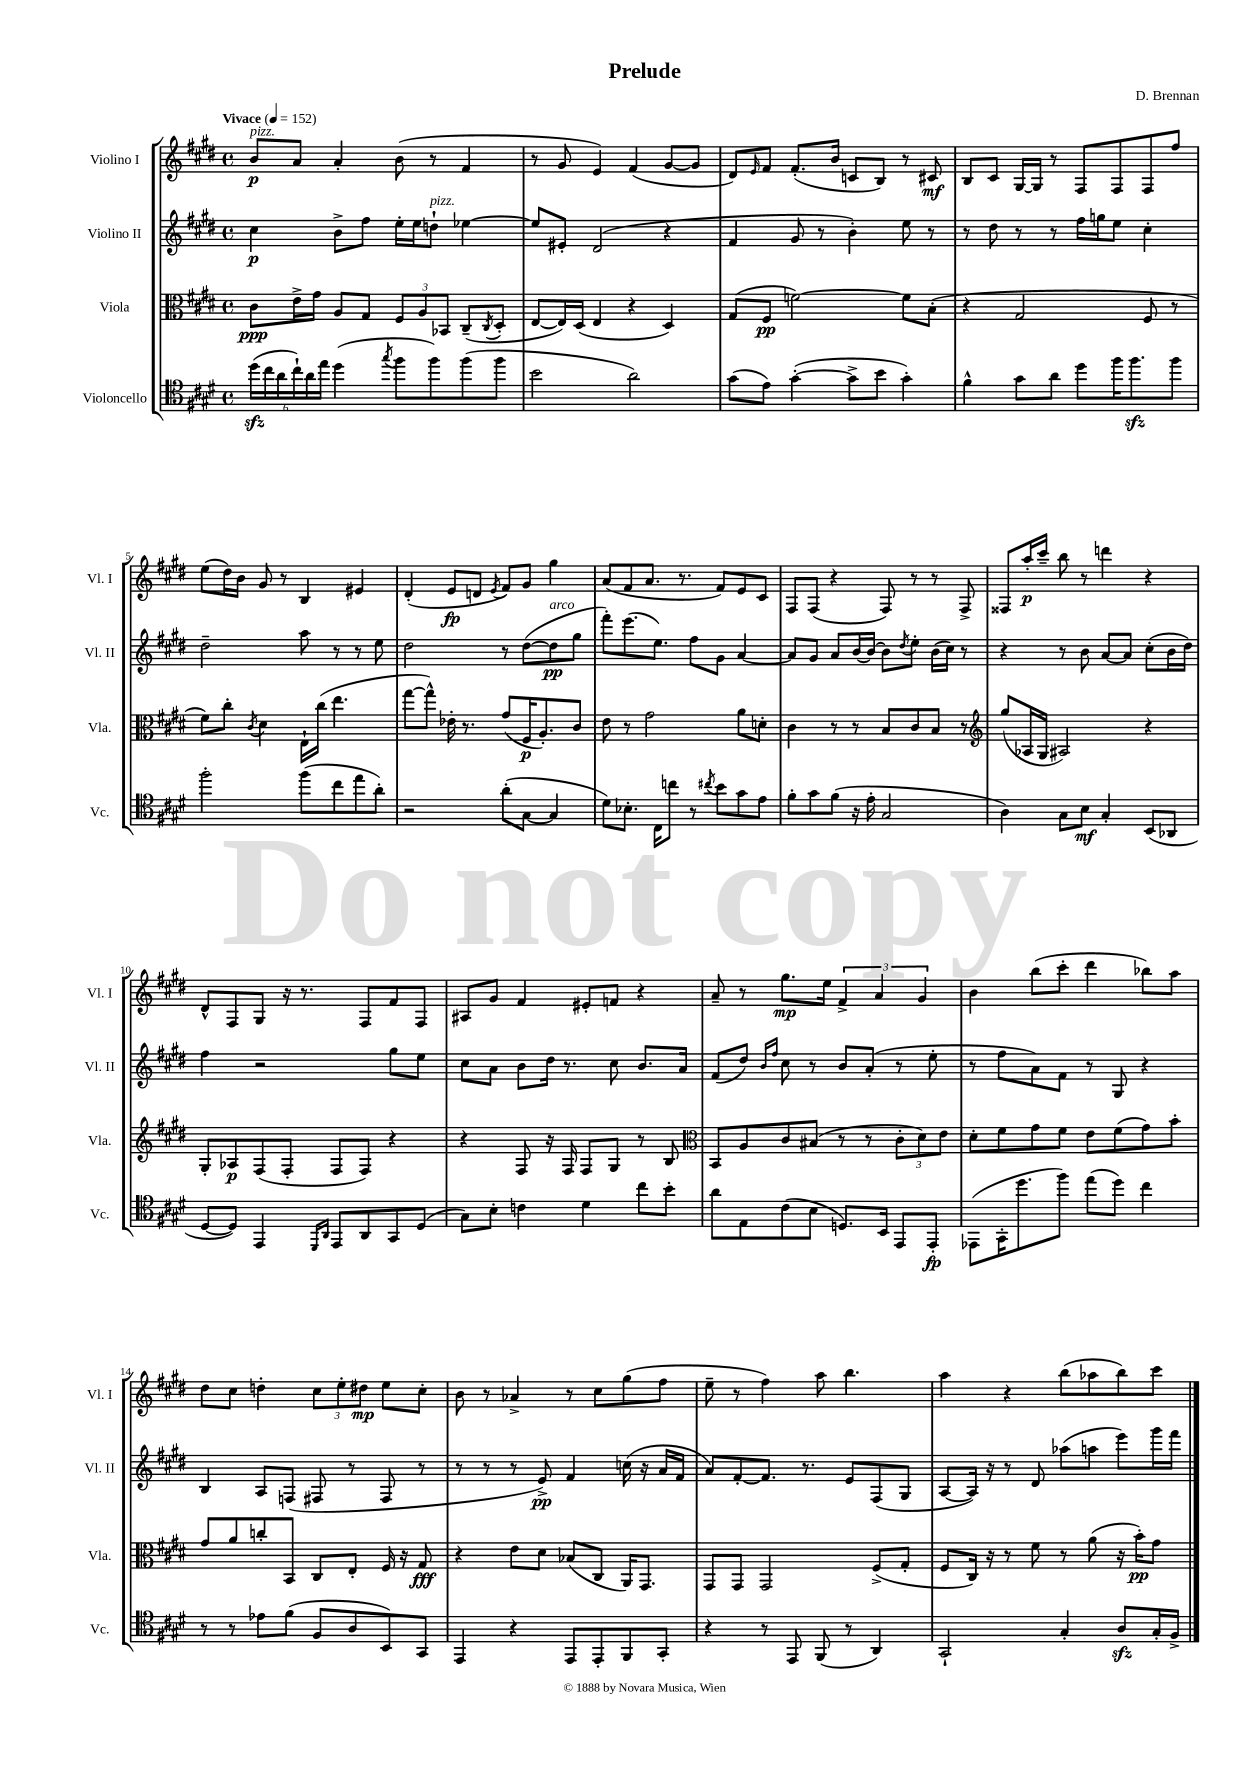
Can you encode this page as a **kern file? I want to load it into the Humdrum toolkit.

**kern	**kern	**kern	**kern
*staff4	*staff3	*staff2	*staff1
*clefC4	*clefC3	*clefG2	*clefG2
*k[f#c#g#d#]	*k[f#c#g#d#]	*k[f#c#g#d#]	*k[f#c#g#d#]
*M4/4	*M4/4	*M4/4	*M4/4
*met(c)	*met(c)	*met(c)	*met(c)
*MM152	*MM152	*MM152	*MM152
(24dd#\LL	8c#\L	4cc#\	8b/L
24cc#\	.	.	.
24a\	.	.	.
24cc#`\)	16e^\L	.	8a/J
24a\	.	.	.
.	16g#\JJ	.	.
24ee\JJ	.	.	.
(4dd#\	8A/L	8b^\L	4a'/
.	8G#/J	8ff#\J	.
8qgg#/	.	.	.
8ff#\L	12F#/L	16ee'\LL	(8b\
.	.	16ee\J	.
.	12A/	.	.
8ff#\)	.	8dd`\J	8r
.	12BB-/J	.	.
(8ff#\	(8C#~/L	[4ee-\	4f#/
.	8qC#/	.	.
8ff#\J	8D#'/J	.	.
=	=	=	=
2b\	[8E/L	8ee-/]L	8r
.	16E/]L)	8e#'/J	8g#/
.	(16D#/JJ	.	.
.	4E/	(2d#/	4e/)
2a\)	4r	.	(4f#/
.	4D#/)	4r	[8g#/L
.	.	.	8g#/]J
=	=	=	=
(8g#\L	(8G#/L	4f#/	8d#/L)
.	.	.	16qqe/
8e\J)	8F#/J	.	8f#/J
([4g#'\	[2f\)	8g#/	(8.f#'/L
.	.	8r	.
.	.	.	16b/Jk
8g#^\]L	.	4b'\)	8c/L
8b\J	.	.	8B/J)
4g#'\)	8f\]L	8ee\	8r
.	(8B'\J	8r	8c#/
=	=	=	=
4f#^^\	4r	8r	8B/L
.	.	8dd#\	8c#/J
8g#\L	2G#/	8r	[16G#/LL
.	.	.	16G#/]JJ
8a\J	.	8r	8r
8dd#\L	.	16ff#\LL	8F#/L
.	.	16gg\J	.
16ff#\K	.	8ee\J	8F#/
8.ff#\	.	.	.
.	8F#/	4cc#'\	8F#/
8ff#\J	8r	.	8ff#/J
=	=	=	=
2ff#'\	8f#\L)	2dd#~\	(8ee\L
.	8cc#'\J	.	16dd#\L)
.	.	.	16b\JJ
.	8qc#/	.	.
.	4d#\	.	8g#/
.	.	.	8r
(8ff#\L	16E`\LL	8aa\	4B/
.	(16cc#\JJ	.	.
8cc#\	4.ee\	8r	.
8ee\	.	8r	4e#/
8a'\J)	.	8ee\	.
=	=	=	=
2r	[8gg#\L	2dd#\	(4d#'/
.	8gg#^^\]J)	.	.
.	16e-'\	.	8e/L
.	8.r	.	.
.	.	.	8d/J
.	.	.	8qe/
(8a'\L	(8g#/L	8r	8f#/L)
[8G#\J	16F#/K	([8dd#\L	8g#/J
.	8.A'/)	.	.
4G#/]	.	8dd#\]	4gg#\
.	8c#/J	8gg#\J	.
=	=	=	=
8d#\L)	8e\	8fff#'\L)	(8a/L
8.B-'\J	8r	(8.eee\	8f#/
.	2g#\	.	8.a/J
16C#\LK	.	8.ee\J)	.
8cc\J	.	.	.
.	.	.	8.r
8r	.	8ff#\L	.
8qcc#/	.	.	.
8b\L	.	8g#\J	8f#/L)
8g#\	8a\L	[4a/	8e/
8e\J	8d'\J	.	8c#/J
=	=	=	=
8f#'\L	4c#\	8a/]L	8F#/L
8g#\	.	8g#/J	(8F#/J
(8f#\J	8r	8a/L	4r
16r	8r	[16b/L	.
16e'\	.	16b/_JJ	.
2G#/	8B/L	8b\]L	8F#/)
.	.	8qdd#/	.
.	8c#/	8ee'\J	8r
.	8B/J	(16b\LL	8r
.	.	16cc#\JJ)	.
.	8r	8r	8F#^/
=	=	=	=
*	*clefG2	*	*
4A\)	(8gg#/L	4r	8F##/L
.	16A-/L	.	16aa'/L
.	16G#/JJ	.	16ccc#~/JJ
8G#\L	2A#/)	8r	8bb\
8B\J	.	8b\	8r
4G#'/	.	[8a/L	4ddd\
.	.	8a/]J	.
(8BB/L	4r	(8cc#'\L	4r
8AA-/J	.	16b\L	.
.	.	16dd#\JJ)	.
=	=	=	=
[8D#/L	8G#'/L	4ff#\	8d#^^/L
8D#/]J)	8A-/	.	8F#/
4EE/	(8F#/	2r	8G#/J
.	8F#'/J	.	16r
.	.	.	8.r
16qqDD#/LL	.	.	.
16qqAA/JJ	.	.	.
8EE/L	8F#/L	.	.
8AA/	8F#/J)	.	8F#/L
8GG#/	4r	8gg#\L	8f#/
(8D#/J	.	8ee\J	8F#/J
=	=	=	=
8G#\L)	4r	8cc#\L	8A#/L
8B'\J	.	8a\J	8g#/J
4c\	8F#/	8b\L	4f#/
.	16r	16dd#\Jk	.
.	16F#/	8.r	.
4d#\	8F#/L	.	8e#'/L
.	8G#/J	8cc#\	8f/J
8cc#\L	8r	8.b/L	4r
8b'\J	8B/	.	.
.	.	16a/Jk	.
=	=	=	=
*	*clefC3	*	*
8a\L	8BB/L	(8f#/L	8a~/
8E\	8A/	8dd#/J)	8r
.	.	16qqb/LL	.
.	.	16qqff#/JJ	.
(8c#\	8c#/	8cc#\	8.gg#\L
8B\J	(8B#/J	8r	.
.	.	.	16ee\Jk
8.D/L)	8r	8b/L	6f#^/
.	8r	(8a'/J	.
.	.	.	6a/
16BB/Jk	.	.	.
8EE/L	12c#'\L	8r	.
.	12d#\)	.	6g#/
8EE'/J	.	8ee'\	.
.	12e\J	.	.
=	=	=	=
(8EE-\L	8d#'\L	8r	4b\
16GG#'\K	8f#\	8ff#\L	.
8.dd#\	.	.	.
.	8g#\	8a\)	(8bb\L
8ff#\J)	8f#\J	8f#\J	8ccc#'\J
(8ee\L	8e\L	8r	4ddd#\
8dd#\J)	(8f#\	8G#/	.
4cc#\	8g#\)	4r	8bb-\L)
.	8b'\J	.	8aa\J
=	=	=	=
8r	8g#/L	4B/	8dd#\L
8r	8a/	.	8cc#\J
8e-\L	8cc'/	8A/L	4dd'\
(8f#\J	8BB/J	(8F/J	.
8F#/L	8C#/L	8F#/	12cc#\L
.	.	.	12ee'\
8A/	8E'/J	8r	.
.	.	.	12dd#\J
8BB/)	16F#/	8F#/	8ee\L
.	16r	.	.
8GG#/J	8G#/	8r	8cc#'\J
=	=	=	=
4EE/	4r	8r	8b\
.	.	8r	8r
4r	8e\L	8r	4a-^/
.	8d#\J	8e^/)	.
8EE/L	(8B-/L	4f#/	8r
8EE'/	8C#/J	.	8cc#\L
8FF#/	16AA/LK)	(16cc\	(8gg#\
.	8.GG#/J	16r	.
8GG#'/J	.	16a/LL	8ff#\J
.	.	16f#/JJ	.
=	=	=	=
4r	8GG#/L	8a/L)	8ee~\
.	8GG#/J	[8f#'/	8r
8r	2GG#/	8.f#/]J	4ff#\)
8EE/	.	.	.
.	.	8.r	.
(8FF#/	.	.	8aa\
8r	.	8e/L	4.bb\
4AA/)	(8F#^/L	(8F#/	.
.	8G#'/J	8G#/J	.
=	=	=	=
2GG#`/	8F#/L	[8A/L	4aa\
.	16C#/Jk)	16A/]Jk)	.
.	16r	16r	.
.	8r	8r	4r
.	8f#\	8d#/	.
4G#'/	8r	(8aa-\L	(8bb\L
.	(8a\	8aa\J	8aa-\
8A/L	16r	8eee\L)	8bb\)
.	16b'\LK)	.	.
16G#'/L	8g#\J	16ggg#\L	8ccc#\J
16F#^/JJ	.	16fff#\JJ	.
==	==	==	==
*-	*-	*-	*-
